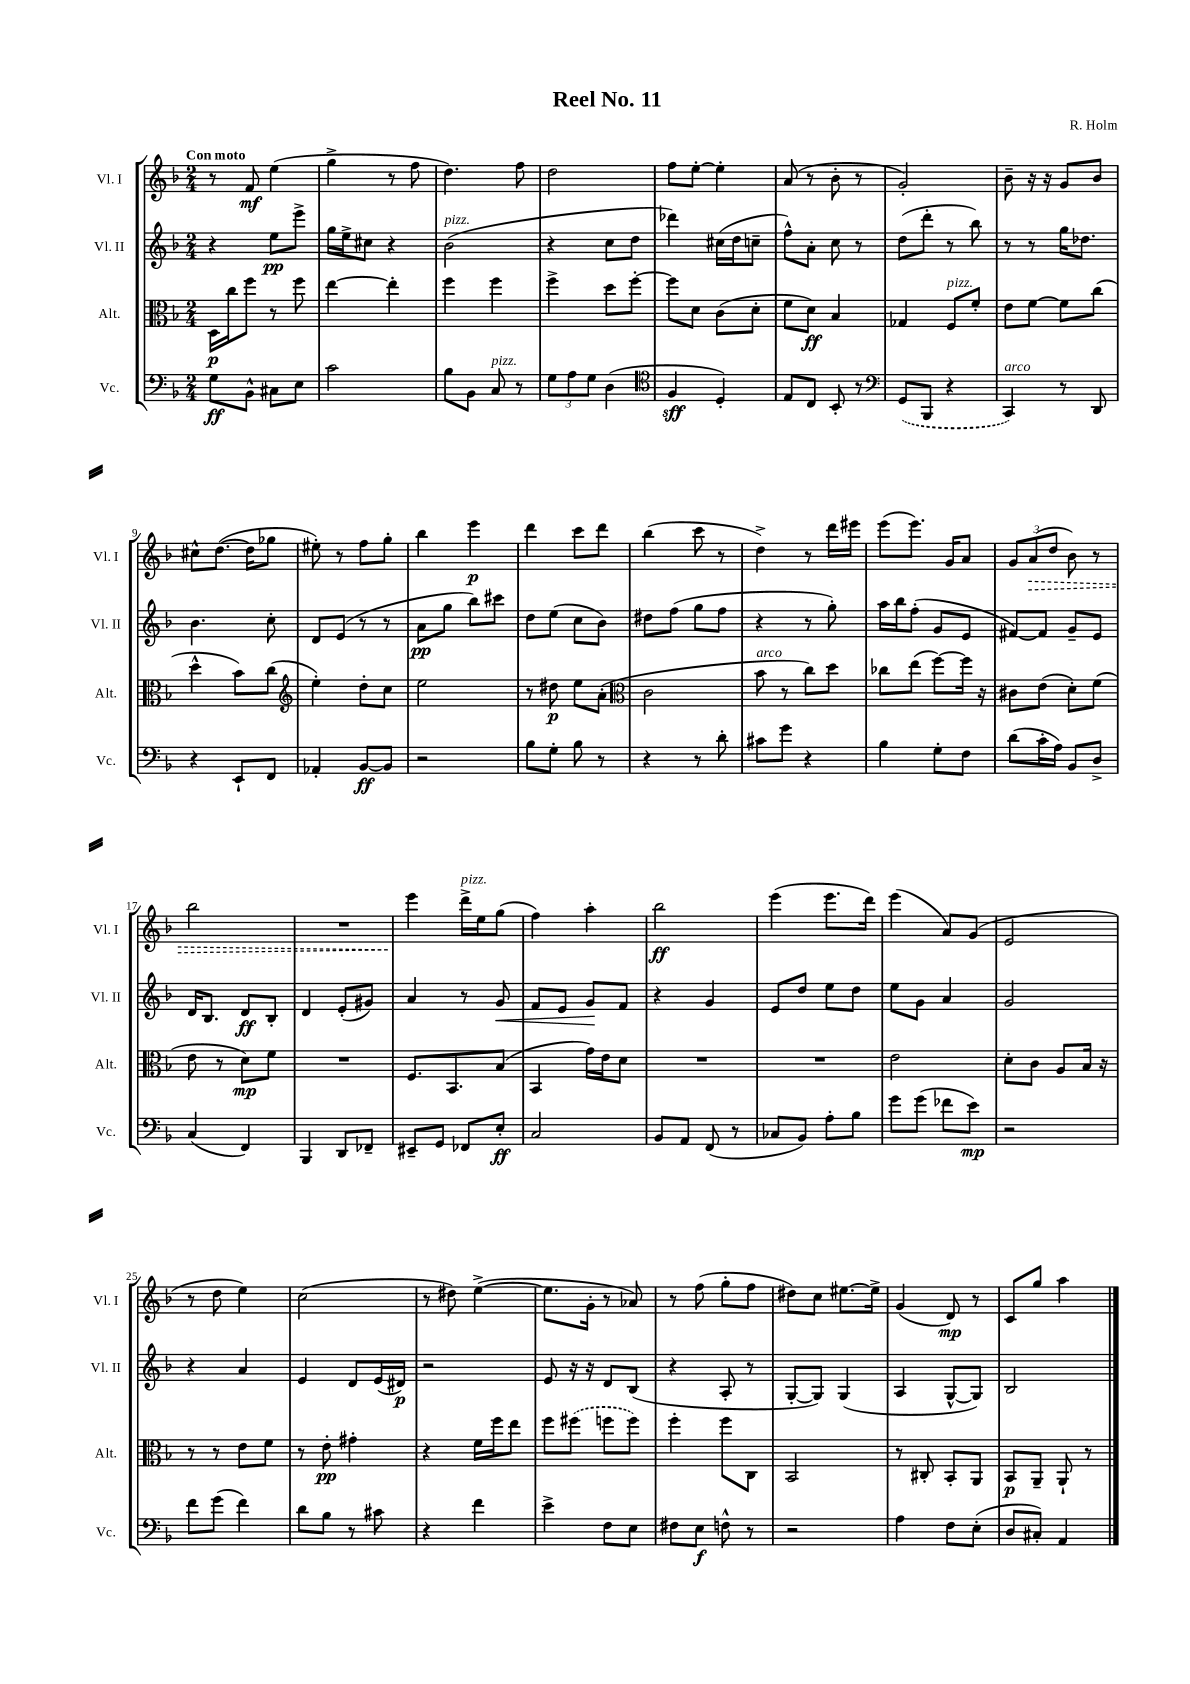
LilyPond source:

\header { title = "Reel No. 11" composer = "R. Holm" }
<<
\new StaffGroup <<
\new Staff = "s0" \with { instrumentName = "Vl. I" shortInstrumentName = "Vl. I" } {
    \clef treble \key f \major \numericTimeSignature \time 2/4 \tempo "Con moto"
    r8 f'8\mf e''4( |
    g''4-> r8 f''8 |
    d''4.) f''8 |
    d''2 |
    f''8 e''8~-. e''4-. |
    a'8( r8 bes'8-. r8 |
    g'2-.) |
    bes'8-- r16 r16 g'8 bes'8 |
    cis''8-^ d''8.~( d''16 ges''8 |
    eis''8-.) r8 f''8 g''8-. |
    bes''4 e'''4\p |
    d'''4 c'''8 d'''8 |
    bes''4( c'''8 r8 |
    d''4->) r8 d'''16 eis'''16 |
    e'''8( e'''8.) g'16 a'8 |
    \tuplet 3/2 { g'8 \once \override Hairpin.style = #'dashed-line a'8\>( d''8 } bes'8) r8 |
    bes''2 |
    R2 |
    e'''4\! d'''16->^\markup { \italic "pizz." } e''16 g''8( |
    f''4) a''4-. |
    bes''2\ff |
    e'''4( e'''8. d'''16) |
    e'''4( a'8) g'8( |
    e'2 |
    r8 d''8 e''4) |
    c''2( |
    r8 dis''8) e''4~->( |
    e''8. g'16-. r8 aes'8) |
    r8 f''8( g''8-. f''8 |
    dis''8) c''8 eis''8.~ eis''16-> |
    g'4( d'8\mp) r8 |
    c'8 g''8 a''4 \bar "|." |
}
\new Staff = "s1" \with { instrumentName = "Vl. II" shortInstrumentName = "Vl. II" } {
    \clef treble \key f \major \numericTimeSignature \time 2/4
    r4 e''8\pp e'''8-> |
    g''16 e''16-> cis''8 r4 |
    bes'2^\markup { \italic "pizz." }( |
    r4 c''8 d''8 |
    des'''4) cis''16( d''16 c''8-- |
    f''8-^) a'8-. c''8 r8 |
    d''8( d'''8-. r8 bes''8) |
    r8 r8 g''16 des''8. |
    bes'4. c''8-. |
    d'8 e'8( r8 r8 |
    a'8\pp g''8 bes''8) cis'''8 |
    d''8 e''8( c''8 bes'8) |
    dis''8 f''8( g''8 f''8 |
    r4 r8 g''8-.) |
    a''16 bes''16 f''8-.( g'8 e'8 |
    fis'8~) fis'8 g'8-- e'8 |
    d'16 bes8. d'8\ff bes8-. |
    d'4 e'8-.( gis'8) |
    a'4 r8 g'8\< |
    f'8 e'8 g'8\! f'8 |
    r4 g'4 |
    e'8 d''8 e''8 d''8 |
    e''8 g'8 a'4 |
    g'2 |
    r4 a'4 |
    e'4 d'8 e'16( dis'16\p) |
    r2 |
    e'8 r16 r16 d'8 bes8( |
    r4 a8-. r8 |
    g8~-. g8) g4( |
    a4 g8~-^ g8) |
    bes2 \bar "|." |
}
\new Staff = "s2" \with { instrumentName = "Alt." shortInstrumentName = "Alt." } {
    \clef alto \key f \major \numericTimeSignature \time 2/4
    d16\p c''16 f''8 r8 f''8 |
    e''4~ e''4-. |
    f''4 f''4 |
    f''4-> d''8 f''8~-. |
    f''8 d'8 c'8( d'8-. |
    f'8 d'8\ff) bes4 |
    ges4 f8^\markup { \italic "pizz." } f'8-. |
    e'8 f'8~ f'8 c''8( |
    d''4-^ bes'8) c''8( |
    \clef treble e''4-.) d''8-. c''8 |
    e''2 |
    r8 dis''8\p e''8 a'8-.( |
    \clef alto c'2 |
    bes'8^\markup { \italic "arco" } r8 c''8) d''8 |
    ces''8 e''8( f''8~) f''16 r16 |
    cis'8 e'8( d'8-.) f'8( |
    e'8 r8 d'8\mp) f'8 |
    R2 |
    f8. bes,8. bes8( |
    bes,4 g'16) e'16 d'8 |
    R2 |
    R2 |
    e'2 |
    d'8-. c'8 a8 bes16 r16 |
    r8 r8 e'8 f'8 |
    r8 e'8-.\pp gis'4-. |
    r4 f'16 f''16 e''8 |
    f''8 \once \slurDashed fis''8( f''8 f''8) |
    f''4-. f''8 c8 |
    bes,2 |
    r8 cis8-. bes,8-. a,8 |
    bes,8\p a,8-- a,8-! r8 \bar "|." |
}
\new Staff = "s3" \with { instrumentName = "Vc." shortInstrumentName = "Vc." } {
    \clef bass \key f \major \numericTimeSignature \time 2/4
    g8\ff bes,8-^ cis8 e8 |
    c'2 |
    bes8 bes,8 c8^\markup { \italic "pizz." } r8 |
    \tuplet 3/2 { g8 a8 g8 } d4( |
    \clef tenor f4\sff d4-.) |
    e8 c8 bes,8-. r8 |
    \clef bass \once \slurDashed g,8( bes,,8 r4 |
    c,4^\markup { \italic "arco" }) r8 d,8 |
    r4 e,8-! f,8 |
    aes,4-. bes,8~\ff bes,8 |
    r2 |
    bes8 g8-. bes8 r8 |
    r4 r8 d'8-. |
    cis'8 g'8 r4 |
    bes4 g8-. f8 |
    d'8( c'16-. a16) bes,8 d8-> |
    c4( f,4) |
    bes,,4 d,8 fes,8-- |
    eis,8-- g,8 fes,8 e8-.\ff |
    c2 |
    bes,8 a,8 f,8( r8 |
    ces8 bes,8) a8-. bes8 |
    g'8 g'8( fes'8 e'8\mp) |
    r2 |
    f'8 g'8( f'4) |
    d'8 bes8 r8 cis'8 |
    r4 f'4 |
    e'4-> f8 e8 |
    fis8 e8\f f8-^ r8 |
    r2 |
    a4 f8 e8-.( |
    d8 cis8-.) a,4 \bar "|." |
}
>>
>>
